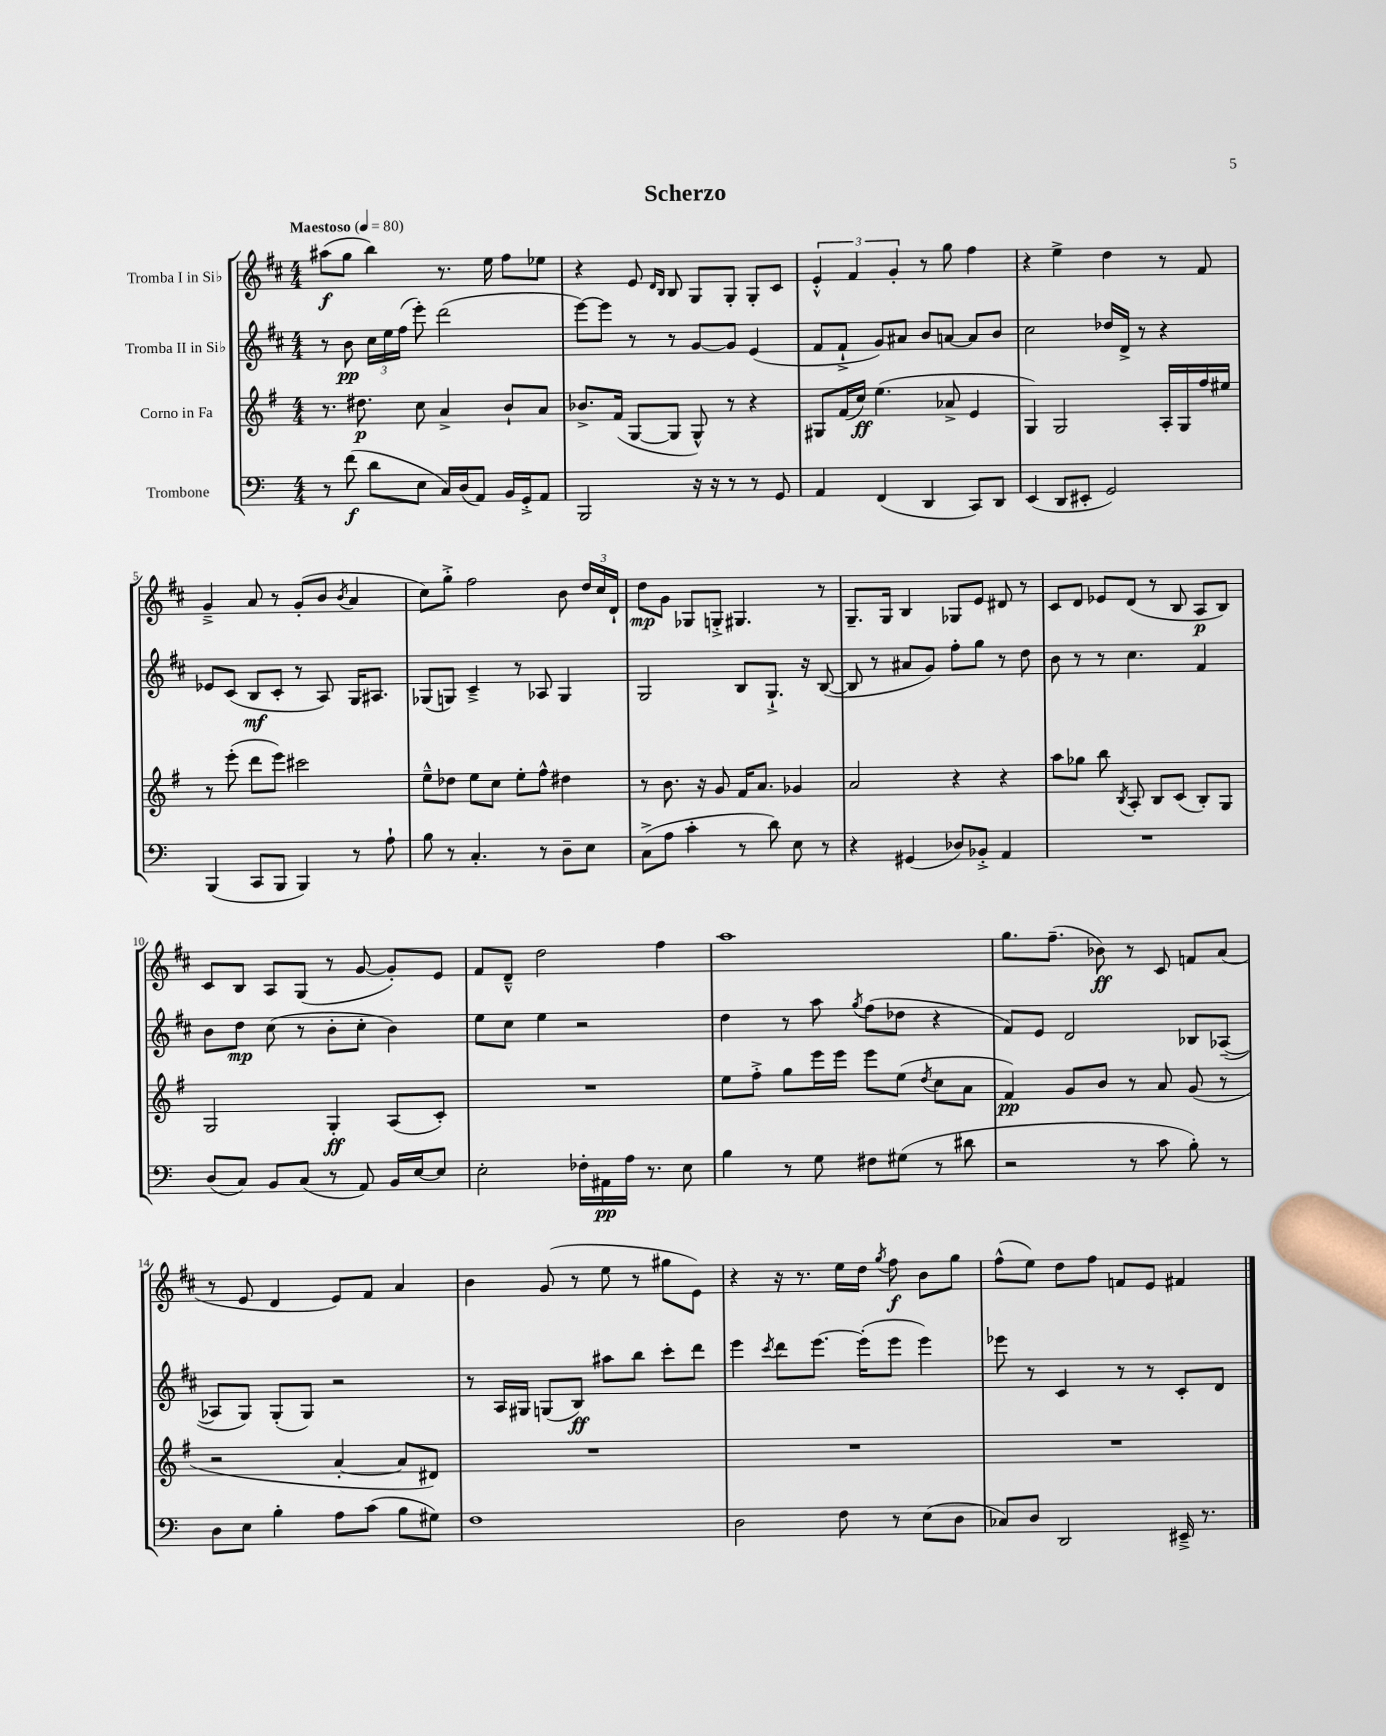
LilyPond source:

\header { title = "Scherzo" }
<<
\new StaffGroup <<
\new Staff = "s0" \with { instrumentName = "Tromba I in Sib" } {
    \clef treble \key d \major \numericTimeSignature \time 4/4 \tempo "Maestoso" 4 = 80
    \autoBeamOff ais''8[\f( g''8] b''4) r8. e''16 fis''8[ ees''8] |
    r4 e'8 \grace { d'16[ b16] } b8 g8[ g8]-. g8[-. cis'8] |
    \tuplet 3/2 { e'4-.-^ fis'4 g'4-. } r8 g''8 fis''4 |
    r4 e''4-> d''4 r8 fis'8 |
    g'4---> a'8 r8 g'8[-.( b'8] \acciaccatura { b'8 } a'4 |
    cis''8[) g''8]-.-> fis''2 b'8 \tuplet 3/2 { d''16[ cis''16 d'16]-! } |
    d''8[\mp g'8] ges8[ g8]-.-> gis4. r8 |
    g8.[-- g16] b4 ges8[ e'8] dis'8 r8 |
    cis'8[ d'8] ees'8[ d'8]( r8 b8 a8[\p b8]) |
    cis'8[ b8] a8[ g8]( r8 g'8~ g'8[-.) e'8] |
    fis'8[ d'8]---^ d''2 fis''4 |
    a''1 |
    g''8.[ fis''8.]--( bes'8\ff) r8 cis'8 f'8[ a'8]( |
    r8 e'8 d'4 e'8[) fis'8] a'4 |
    b'4 g'8( r8 e''8 r8 gis''8[ e'8]) |
    r4 r16 r8. e''16[ d''16] \acciaccatura { g''8 } fis''8\f b'8[ g''8] |
    fis''8[-^( e''8]) d''8[ fis''8] f'8[ e'8] fis'4 \bar "|." |
}
\new Staff = "s1" \with { instrumentName = "Tromba II in Sib" } {
    \clef treble \key d \major \numericTimeSignature \time 4/4
    \autoBeamOff r8 b'8\pp \tuplet 3/2 { cis''16[ e''16 fis''16]( } e'''8-.) d'''2( |
    e'''8[~) e'''8] r8 r8 g'8[~ g'8] e'4( |
    fis'8[ fis'8]-!-> g'8[) ais'8] b'8[ a'8]~ a'8[ b'8] |
    cis''2 des''16[ d'16]-> r8 r4 |
    ees'8[ cis'8]( b8[\mf cis'8]-. r8 a8) g16[ ais8.] |
    ges8[( g8]) cis'4---> r8 aes8 g4 |
    g2 b8[ g8.]-!-> r16 b8~( |
    b8 r8 ais'8[ g'8]) fis''8[-. g''8] r8 d''8 |
    b'8 r8 r8 cis''4. fis'4 |
    b'8[ d''8]\mp cis''8( r8 b'8[-. cis''8]-. b'4) |
    e''8[ cis''8] e''4 r2 |
    d''4 r8 a''8 \acciaccatura { g''8 } fis''8[( des''8] r4 |
    fis'8[) e'8] d'2 bes8[ aes8]~--( |
    aes8[ g8]) g8[-.( g8]) r2 |
    r8 a16[ gis16] g8[( b8]\ff) ais''8[ b''8] cis'''8[-. d'''8] |
    e'''4 \acciaccatura { cis'''8 } d'''8[ e'''8.]~ e'''16[-.( e'''8] e'''4) |
    ees'''8 r8 cis'4 r8 r8 cis'8[-. d'8] \bar "|." |
}
\new Staff = "s2" \with { instrumentName = "Corno in Fa" } {
    \clef treble \key g \major \numericTimeSignature \time 4/4
    \autoBeamOff r8. dis''8.\p c''8 a'4-> b'8[-! a'8] |
    bes'8.[-> fis'16]( g8[~ g8] g8-^) r8 r4 |
    gis8[ fis'16( c''16]\ff) e''4.( aes'8-> e'4 |
    g4) g2 a16[-. g16 fis''16 eis''16] |
    r8 e'''8-.( d'''8[ e'''8]) cis'''2 |
    e''8[---^ des''8] e''8[ c''8] e''8[-. fis''8]-^ dis''4 |
    r8 b'8. r16 g'8 fis'16[ a'8.] ges'4 |
    a'2 r4 r4 |
    a''8[ ges''8] b''8 \acciaccatura { b8 } a8-. b8[ c'8]( b8[-.) g8] |
    g2 g4-.\ff a8[( c'8]-.) |
    R1 |
    e''8[ fis''8]-.-> g''8[ e'''16 e'''16] e'''8[ e''8]( \acciaccatura { d''8 } c''8[ a'8] |
    fis'4\pp) g'8[ b'8] r8 a'8 g'8( r8 |
    r2 a'4~-. a'8[ dis'8]) |
    R1 |
    R1 |
    R1 \bar "|." |
}
\new Staff = "s3" \with { instrumentName = "Trombone" } {
    \clef bass \key c \major \numericTimeSignature \time 4/4
    \autoBeamOff r8 f'8\f( d'8[ e8] c16[) d16( a,8]) b,16[ g,16-.-> a,8] |
    b,,2 r16 r16 r8 r8 g,8 |
    a,4 f,4( d,4 c,8[) d,8] |
    e,4( d,8[ eis,8]-. g,2) |
    b,,4( c,8[ b,,8] b,,4) r8 a8-! |
    b8 r8 c4.-. r8 d8[-- e8] |
    c8[->( a8] c'4-. r8 d'8) e8 r8 |
    r4 gis,4( des8[) bes,8]-.-> a,4 |
    R1 |
    d8[( c8]) b,8[ c8]( r8 a,8) b,16[ e16~ e8] |
    e2-. fes16[-. ais,16\pp a16] r8. e8 |
    b4 r8 g8 fis8[ gis8]( r8 dis'8 |
    r2 r8 c'8 b8-.) r8 |
    d8[ e8] b4-. a8[ c'8]( b8[ gis8]) |
    f1 |
    d2 f8 r8 e8[( d8] |
    ces8[) d8] d,2 eis,16---> r8. \bar "|." |
}
>>
>>
